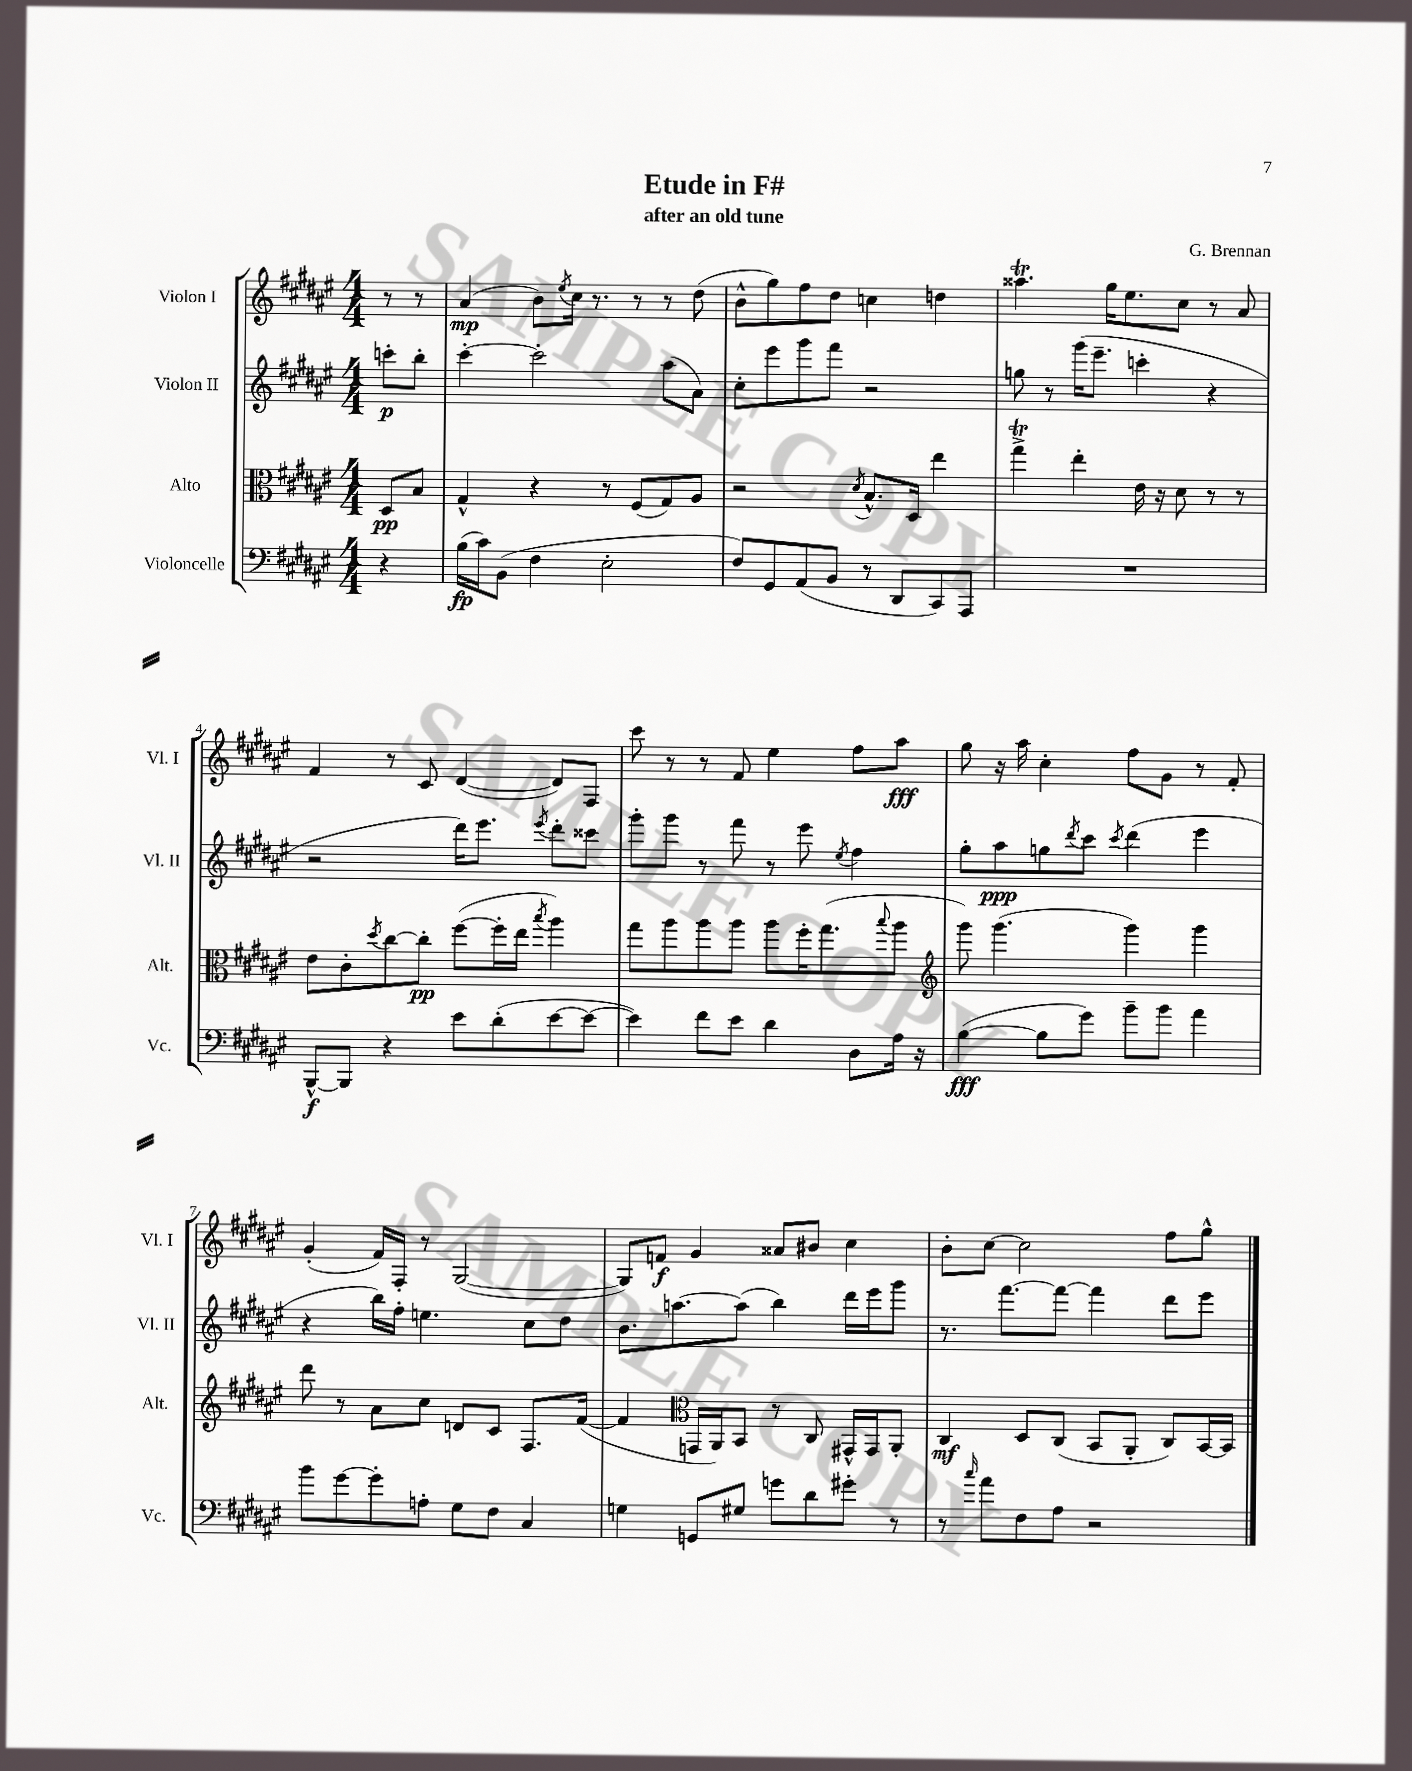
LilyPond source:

\header { title = "Etude in F#" composer = "G. Brennan" subtitle = "after an old tune" }
<<
\new StaffGroup <<
\new Staff = "s0" \with { instrumentName = "Violon I" shortInstrumentName = "Vl. I" } {
    \clef treble \key fis \major \numericTimeSignature \time 4/4 \partial 4
    r8 r8 |
    ais'4\mp( b'8) \acciaccatura { eis''8 } cis''16 r8. r8 r8 dis''8( |
    b'8-^ gis''8) fis''8 dis''8 c''4 d''4 |
    aisis''4.\trill gis''16 eis''8. cis''8 r8 ais'8 |
    fis'4 r8 cis'8 dis'4~( dis'8) fis8 |
    cis'''8 r8 r8 fis'8 eis''4 fis''8 ais''8\fff |
    gis''8 r16 ais''16 cis''4-. fis''8 gis'8 r8 fis'8-. |
    gis'4-.( fis'16) fis16-. r8 gis2~( |
    gis8) f'8\f gis'4 aisis'8 bis'8 cis''4 |
    b'8-. cis''8~ cis''2 fis''8 gis''8-^ \bar "|." |
}
\new Staff = "s1" \with { instrumentName = "Violon II" shortInstrumentName = "Vl. II" } {
    \clef treble \key fis \major \numericTimeSignature \time 4/4 \partial 4
    c'''8-.\p b''8-. |
    cis'''4~-. cis'''2-. ais''8( ais'8) |
    cis''8-. eis'''8 gis'''8 fis'''8 r2 |
    g''8 r8 gis'''16( eis'''8.-- c'''4-. r4 |
    r2 dis'''16) eis'''8. \acciaccatura { eis'''8 } dis'''8-. cisis'''8 |
    gis'''8-. gis'''8 r8 fis'''8 r8 eis'''8 \acciaccatura { eis''8 } fis''4 |
    gis''8-. ais''8\ppp g''8 \acciaccatura { dis'''8 } cis'''8 \acciaccatura { cis'''8 } dis'''4( eis'''4 |
    r4 b''16) fis''16-. e''4. cis''8 dis''8 |
    b'8. a''8.~ a''8( b''4) dis'''16 eis'''16 gis'''8 |
    r8. fis'''8.~ fis'''8~ fis'''4 dis'''8 eis'''8 \bar "|." |
}
\new Staff = "s2" \with { instrumentName = "Alto" shortInstrumentName = "Alt." } {
    \clef alto \key fis \major \numericTimeSignature \time 4/4 \partial 4
    dis8\pp b8 |
    gis4-^ r4 r8 fis8( gis8) ais8 |
    r2 \acciaccatura { dis'8 } b8.-^ dis16 eis''4 |
    gis''4->\trill eis''4-. eis'16 r16 dis'8 r8 r8 |
    eis'8 cis'8-. \acciaccatura { dis''8 } cis''8~ cis''8-.\pp fis''8~( fis''16-. eis''16 \acciaccatura { b''8 } ais''4) |
    gis''8 ais''8 ais''8 ais''8 ais''8 fis''16-. gis''8.( \appoggiatura { b''8 } ais''8 |
    \clef treble gis'''8) gis'''4.( gis'''4) gis'''4 |
    dis'''8 r8 ais'8 cis''8 d'8 cis'8 fis8. fis'16~( |
    fis'4 \clef alto g,16 ais,16) b,8 r8 cis8 gis,16-^ gis,16 ais,8-. |
    cis4\mf dis8 cis8( b,8 ais,8-. cis8) b,16~ b,16 \bar "|." |
}
\new Staff = "s3" \with { instrumentName = "Violoncelle" shortInstrumentName = "Vc." } {
    \clef bass \key fis \major \numericTimeSignature \time 4/4 \partial 4
    r4 |
    b16\fp( cis'16) b,8( fis4 eis2-. |
    fis8) gis,8 ais,8( b,8 r8 dis,8 cis,8) ais,,8 |
    R1 |
    b,,8~-^\f b,,8 r4 eis'8 dis'8-.( eis'8~ eis'8~ |
    eis'4) fis'8 eis'8 dis'4 dis8 ais16 r16 |
    b4~\fff( b8 gis'8) b'8-- b'8 ais'4 |
    b'8 gis'8~ gis'8-. a8-. gis8 fis8 cis4 |
    g4 g,8 gis8 g'8 dis'8 gis'8-. r8 |
    r8 \grace { cis''16 } ais'8 fis8 ais8 r2 \bar "|." |
}
>>
>>
